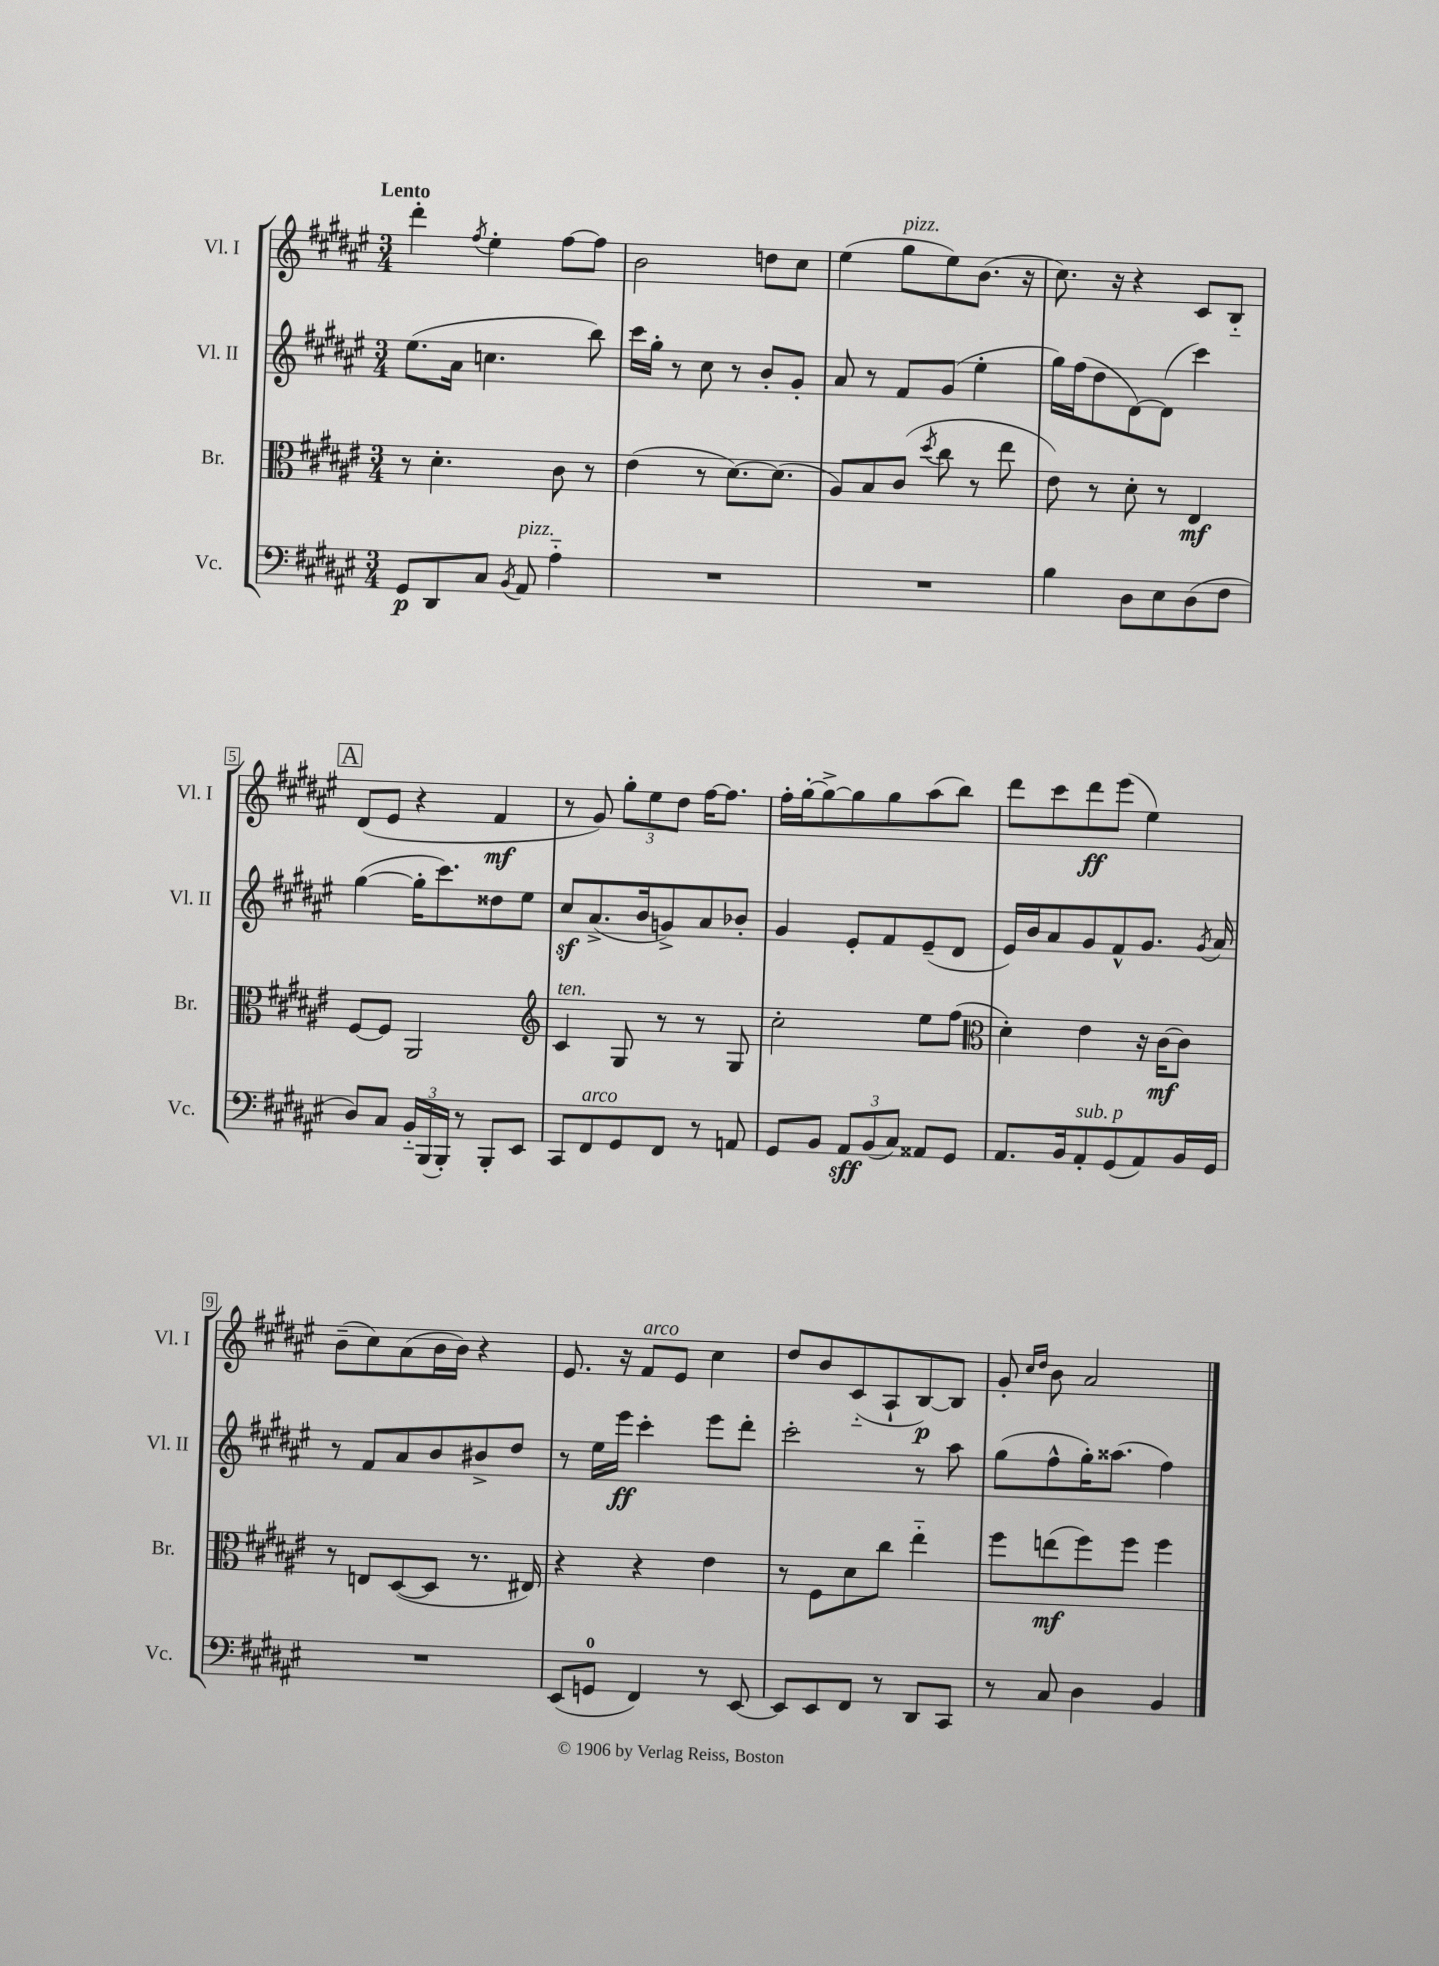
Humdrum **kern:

**kern	**dynam	**kern	**dynam	**kern	**dynam	**kern	**dynam
*part4	*part4	*part3	*part3	*part2	*part2	*part1	*part1
*staff4	*staff4	*staff3	*staff3	*staff2	*staff2	*staff1	*staff1
*I"Vc.	*	*I"Br.	*	*I"Vl. II	*	*I"Vl. I	*
*I'Vc.	*	*I'Br.	*	*I'Vl. II	*	*I'Vl. I	*
*clefF4	*	*clefC3	*	*clefG2	*	*clefG2	*
*k[f#c#g#d#a#e#]	*	*k[f#c#g#d#a#e#]	*	*k[f#c#g#d#a#e#]	*	*k[f#c#g#d#a#e#]	*
*M3/4	*	*M3/4	*	*M3/4	*	*M3/4	*
=1	=1	=1	=1	=1	=1	=1	=1
!	!	!	!	!	!	!LO:TX:a:B:t=Lento	!
8GG#/L	p	8r	.	(8.ee#\L	.	4ddd#'\	.
8DD#/	.	4.d#'\	.	.	.	.	.
.	.	.	.	16a#\Jk	.	.	.
.	.	.	.	.	.	8qff#/	.
8C#/J	.	.	.	4.ccn\	.	4ee#'\	.
8qBB/	.	.	.	.	.	.	.
!LO:TX:a:i:t=pizz.	!	!	!	!	!	!	!
8AA#/	.	.	.	.	.	.	.
4A#\	.	8c#\	.	.	.	[8ff#\L	.
.	.	8r	.	8bb\)	.	8ff#\J]	.
=2	=2	=2	=2	=2	=2	=2	=2
2.r	.	(4e#\	.	16ccc#\LL	.	2b\	.
.	.	.	.	16gg#'\JJ	.	.	.
.	.	.	.	8r	.	.	.
.	.	8r	.	8cc#\	.	.	.
.	.	[8.d#\L)	.	8r	.	.	.
.	.	.	.	8b'/L	.	8ddn\L	.
.	.	(8.d#\J]	.	.	.	.	.
.	.	.	.	8g#'/J	.	8cc#\J	.
=3	=3	=3	=3	=3	=3	=3	=3
2.r	.	8A#/L)	.	8a#/	.	(4ee#\	.
.	.	8B/	.	8r	.	.	.
!	!	!	!	!	!	!LO:TX:a:i:t=pizz.	!
.	.	(8c#/J	.	8f#/L	.	8gg#\L	.
.	.	8qdd#/	.	.	.	.	.
.	.	8cc#\	.	(8g#/J	.	8ee#\)	.
.	.	8r	.	4ee#'\	.	(8.b\J	.
.	.	8ee#\	.	.	.	.	.
.	.	.	.	.	.	16r	.
=4	=4	=4	=4	=4	=4	=4	=4
4B\	.	8e#\)	.	16gg#\LL)	.	8.cc#\)	.
.	.	.	.	(16ff#\J	.	.	.
.	.	8r	.	8dd#\	.	.	.
.	.	.	.	.	.	16r	.
8D#\L	.	8d#'\	.	[8d#\)	.	4r	.
8E#\	.	8r	.	(8d#\J]	.	.	.
(8D#\	.	4E#/	mf	4ccc#\)	.	8c#/L	.
8F#\J	.	.	.	.	.	8B/J	.
!!LO:LB:g=z
!!LO:REH:place=s1:t=A
=5	=5	=5	=5	=5	=5	=5	=5
8D#/L)	.	[8F#/L	.	([4gg#\	.	(8d#/L	.
8C#/J	.	8F#/J]	.	.	.	8e#/J	.
24BB/LL	.	2AA#/	.	16gg#'\KL]	.	4r	.
(24BBB/	.	.	.	.	.	.	.
.	.	.	.	8.ccc#\)	.	.	.
24BBB'/JJ)	.	.	.	.	.	.	.
8r	.	.	.	.	.	.	.
8BBB'/L	.	.	.	8dd##X\	.	4f#/	mf
8EE#/J	.	.	.	8ee#\J	.	.	.
=6	=6	=6	=6	=6	=6	=6	=6
*	*	*clefG2	*	*	*	*	*
!	!	!LO:TX:a:i:t=ten.	!	!	!	!	!
8CC#/L	.	4c#/	.	8cc#z/L	.	8r	.
!LO:TX:a:i:t=arco	!	!	!	!	!	!	!
8FF#/	.	.	.	(8.a#^/	.	8g#/)	.
8GG#/	.	8G#/	.	.	.	12gg#'\L	.
.	.	.	.	16b/k	.	.	.
.	.	.	.	.	.	12ee#\	.
8FF#/J	.	8r	.	8gn^/)	.	.	.
.	.	.	.	.	.	12dd#\J	.
8r	.	8r	.	8a#/	.	[16ff#\KL	.
.	.	.	.	.	.	8.ff#\J]	.
8AAn/	.	8G#/	.	8b-X'/J	.	.	.
=7	=7	=7	=7	=7	=7	=7	=7
8GG#/L	.	2cc#'\	.	4g#/	.	16ff#'\LL	.
.	.	.	.	.	.	[16gg#'\J	.
8BB/J	.	.	.	.	.	8gg#^\_	.
12AA#/L	sff	.	.	8e#'/L	.	8gg#\]	.
(12BB/	.	.	.	.	.	.	.
.	.	.	.	8f#/	.	8gg#\	.
12C#/J)	.	.	.	.	.	.	.
8AA##X/L	.	8ee#\L	.	(8e#~/	.	(8aa#\	.
8GG#/J	.	(8ff#\J	.	8d#/J	.	8bb\J)	.
=8	=8	=8	=8	=8	=8	=8	=8
*	*	*clefC3	*	*	*	*	*
8.AA#/L	.	4d#'\)	.	16e#/LL)	.	8ddd#\L	.
.	.	.	.	16b/J	.	.	.
.	.	.	.	8a#/	.	8ccc#\	.
16BB/k	.	.	.	.	.	.	.
!LO:TX:a:i:t=sub. p	!	!	!	!	!	!	!
8AA#'/	.	4e#\	.	8g#/	.	8ddd#\	ff
(8GG#/	.	.	.	8f#^^/	.	(8eee#\J	.
8AA#/)	.	16r	.	8.g#/J	.	4ee#\)	.
.	.	[16c#\KL	mf	.	.	.	.
16BB/L	.	8c#\J]	.	.	.	.	.
.	.	.	.	8qg#/	.	.	.
16GG#/JJ	.	.	.	16a#/	.	.	.
!!LO:LB:g=z
=9	=9	=9	=9	=9	=9	=9	=9
2.r	.	8r	.	8r	.	(8b~\L	.
.	.	8En/L	.	8f#/L	.	8cc#\)	.
.	.	([8D#/	.	8a#/	.	(8a#\	.
.	.	8D#/J]	.	8b/	.	16b\L	.
.	.	.	.	.	.	16b\JJ)	.
.	.	8.r	.	8b#X^/	.	4r	.
.	.	.	.	8dd#/J	.	.	.
.	.	16E#X/)	.	.	.	.	.
=10	=10	=10	=10	=10	=10	=10	=10
(8EE#/L	.	4r	.	8r	.	8.e#/	.
8GGn/J	.	.	.	16ee#\LL	.	.	.
.	.	.	.	16eee#\JJ	ff	16r	.
!	!	!	!	!	!	!LO:TX:a:i:t=arco	!
4FF#/)	.	4r	.	4ccc#'\	.	8f#/L	.
.	.	.	.	.	.	8e#/J	.
8r	.	4e#\	.	8eee#\L	.	4cc#\	.
[8EE#/	.	.	.	8ddd#'\J	.	.	.
=11	=11	=11	=11	=11	=11	=11	=11
8EE#/L]	.	8r	.	2ccc#'\	.	8dd#/L	.
8EE#/	.	8F#\L	.	.	.	8b/	.
8FF#/J	.	8d#\	.	.	.	(8c#/	.
8r	.	8cc#\J	.	.	.	8A#`/	.
8DD#/L	.	4ee#\	.	8r	.	[8B/)	p
8CC#/J	.	.	.	8aa#\	.	8B/J]	.
=12	=12	=12	=12	=12	=12	=12	=12
8r	.	8ff#\L	.	(8gg#\L	.	8g#'/	.
.	.	.	.	.	.	16qqcc#/LL	.
.	.	.	.	.	.	16qqdd#/JJ	.
8C#/	.	(8een\	mf	8ff#^^\	.	8b\	.
4D#\	.	8ff#\)	.	16gg#'\K)	.	2a#/	.
.	.	.	.	(8.aa##X\J	.	.	.
.	.	8ff#\J	.	.	.	.	.
4BB/	.	4ff#\	.	4ff#\)	.	.	.
==	==	==	==	==	==	==	==
*-	*-	*-	*-	*-	*-	*-	*-
